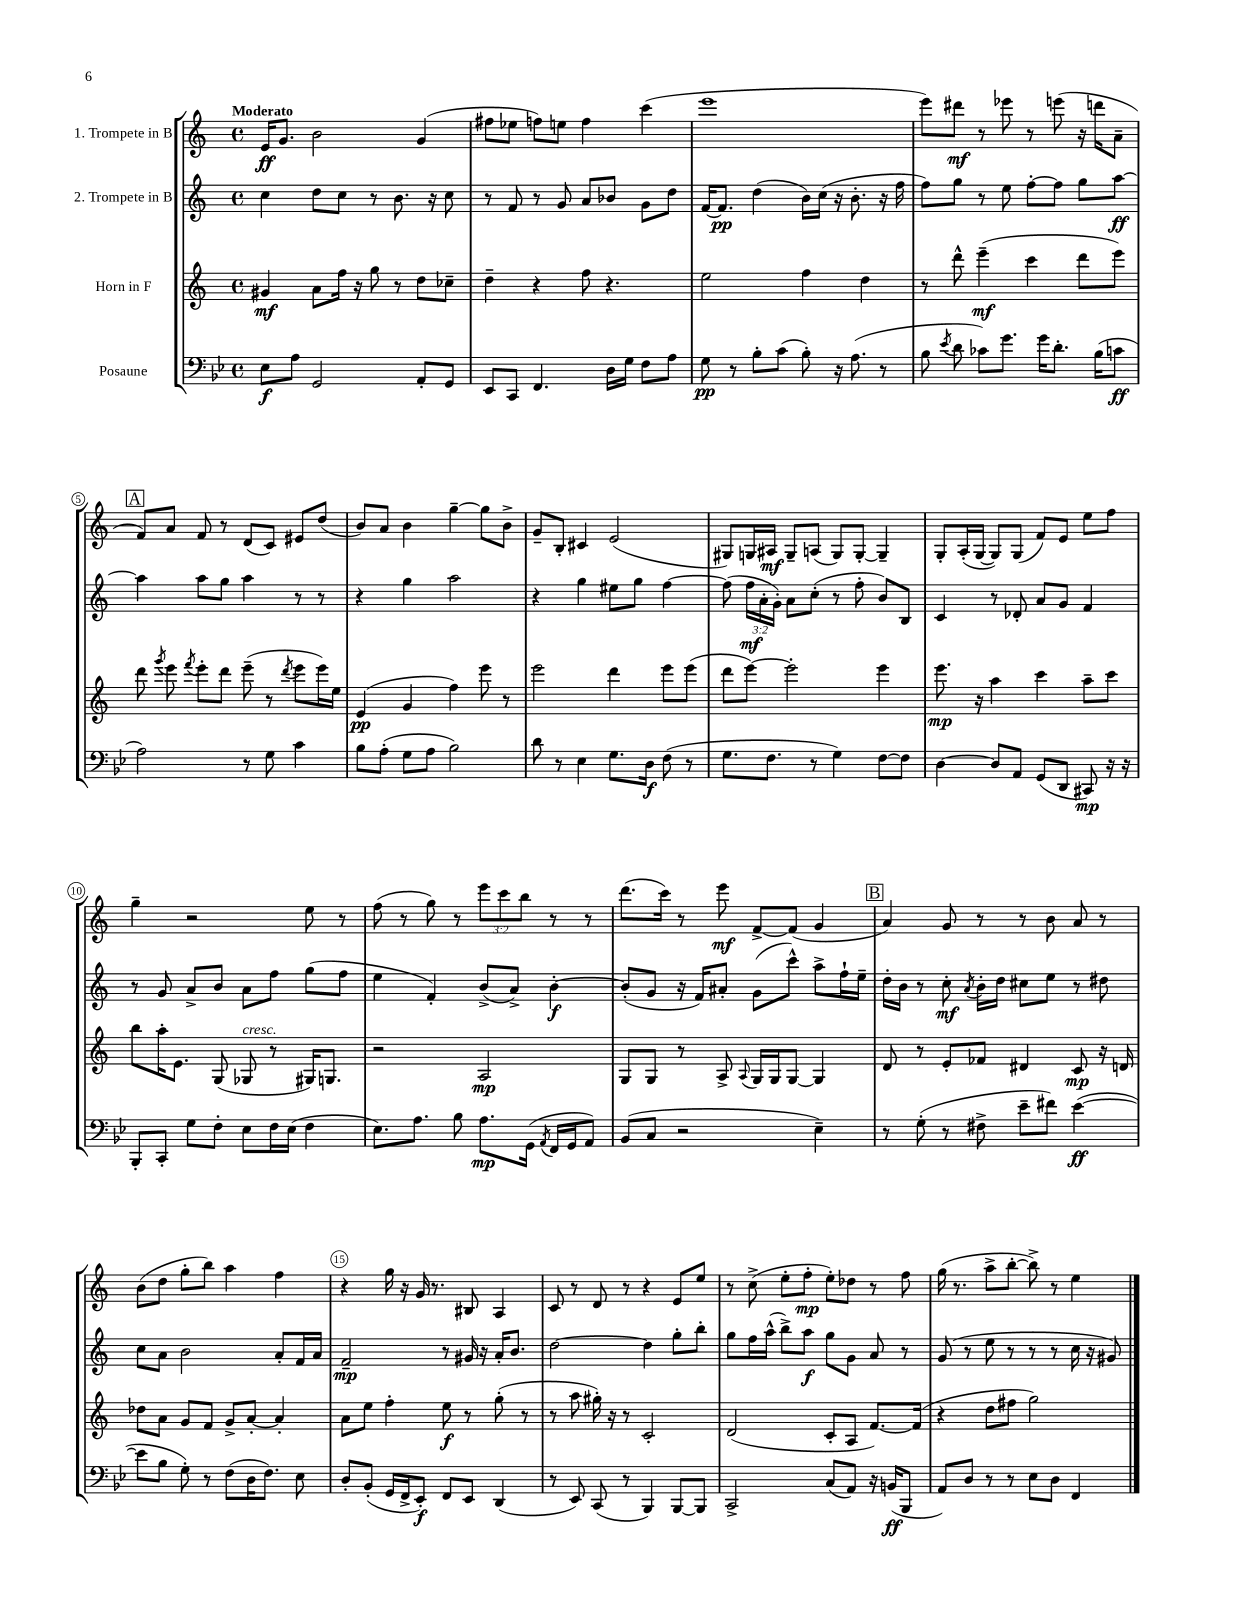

**kern	**kern	**kern	**kern
*staff4	*staff3	*staff2	*staff1
*clefF4	*clefG2	*clefG2	*clefG2
*k[b-e-]	*k[]	*k[]	*k[]
*M4/4	*M4/4	*M4/4	*M4/4
*met(c)	*met(c)	*met(c)	*met(c)
8E-\L	4g#/	4cc\	16e/LK
.	.	.	8.g/J
8A\J	.	.	.
2GG/	8a\L	8dd\L	2b\
.	16ff\Jk	8cc\J	.
.	16r	.	.
.	8gg\	8r	.
.	8r	8.b\	.
8AA'/L	8dd\L	.	(4g/
.	.	16r	.
8GG/J	8cc-~\J	8cc\	.
=	=	=	=
8EE-/L	4dd~\	8r	8ff#\L
8CC/J	.	8f/	8ee-\J
4.FF/	4r	8r	8ff\L)
.	.	8g/	8ee\J
.	8ff\	8a/L	4ff\
16D\LL	4.r	8b-/J	.
16G\JJ	.	.	.
8F\L	.	8g\L	(4ccc\
8A\J	.	8dd\J	.
=	=	=	=
8G\	2ee\	[16f/LK	1eee
.	.	8.f/]J	.
8r	.	.	.
8B-'\L	.	(4dd\	.
(8c\J	.	.	.
8B-'\)	4ff\	16b\LL)	.
.	.	(16cc\JJ	.
16r	.	16r	.
(8.A\	.	8.b'\	.
.	4dd\	.	.
8r	.	16r	.
.	.	16ff\	.
=	=	=	=
8B-\	8r	8ff\L)	8eee\L)
8qe-/	.	.	.
8d\	8ddd^^\	8gg\J	8ddd#\J
8c-\L)	(4eee~\	8r	8r
8.g\J	.	8ee\	8eee-\
.	4ccc\	[8ff'\L	8r
16g\LK	.	.	.
8.d'\J	.	8ff\]J	(8eee\
.	8ddd\L	8gg\L	16r
(16B-\LK	.	.	16ddd\LK
8c\J	8eee\J)	[8aa\J	8a~\J
=	=	=	=
2A\)	8ddd\	4aa\]	8f/L)
.	8qggg/	.	.
.	8eee\	.	8a/J
.	8qfff/	.	.
.	8eee'\L	8aa\L	8f/
.	8ddd\J	8gg\J	8r
8r	(8eee~\	4aa\	(8d/L
8G\	8r	.	8c/J)
.	8qddd/	.	.
4c\	8eee\L	8r	8e#/L
.	16eee\L)	8r	(8dd/J
.	16ee\JJ	.	.
=	=	=	=
8B-\L	(4e/	4r	8b/L)
(8A'\J	.	.	8a/J
8G\L	4g/	4gg\	4b\
8A\J	.	.	.
2B-\)	4ff\)	2aa\	[4gg~\
.	8eee\	.	8gg\]L
.	8r	.	8b^\J
=	=	=	=
8d\	2eee\	4r	8g~/L
8r	.	.	8B'/J
4E-\	.	4gg\	4c#/
8.G\L	4ddd\	8ee#\L	(2e/
.	.	8gg\J	.
16D\Jk	.	.	.
(8F\	8eee\L	[4ff\	.
8r	(8eee\J	.	.
=	=	=	=
8.G\L	8ddd\L	(8ff\]	8G#/L)
.	[8eee\J)	24ff\LL	16G/L
.	.	24a'\	.
8.F\J	.	.	16A#/JJ
.	.	24g'\JJ)	.
.	2eee'\]	8a\L	8G~/L
8r	.	(8cc'\J	(8A/J
4G\)	.	8r	8G/L)
.	.	8ff'\	[8G'/J
[8F\L	4eee\	8b/L)	4G~/]
8F\]J	.	8B/J	.
=	=	=	=
[4D\	8.eee\	4c/	8G'/L
.	.	.	(16A'/L
.	16r	.	[16G/JJ
8D/]L	4aa\	8r	8G/]L)
8AA/J	.	8d-'/	(8G/J
(8GG/L	4ccc\	8a/L	8f/L)
8DD/J	.	8g/J	8e/J
8CC#/)	8aa~\L	4f/	8ee\L
16r	8ccc\J	.	8ff\J
16r	.	.	.
=	=	=	=
8BBB-'/L	8bb\L	8r	4gg~\
8CC'/J	16aa'\K	8g/	.
.	8.e\J	.	.
8G\L	.	8a^/L	2r
8F'\J	(8G/	8b/J	.
8E-\L	8G-/	8a\L	.
16F\L	8r	8ff\J	.
(16E-\JJ	.	.	.
4F\	16G#/LK)	(8gg\L	8ee\
.	8.G/J	.	.
.	.	8ff\J	8r
=	=	=	=
8.E-\L)	2r	4ee\	(8ff\
.	.	.	8r
8.A\J	.	.	.
.	.	4f'/)	8gg\)
8B-\	.	.	8r
8.A\L	2A/	(8b^/L	12eee\L
.	.	.	12ccc\
.	.	8a^/J)	.
.	.	.	12bb\J
(16GG\Jk	.	.	.
8qAA/	.	.	.
16FF/LL	.	[4b'\	8r
16GG/J	.	.	.
8AA/J)	.	.	8r
=	=	=	=
(8BB-/L	8G/L	(8b'/]L	(8.ddd\L
8C/J	8G/J	8g/J	.
.	.	.	16ccc\Jk)
2r	8r	16r	8r
.	.	16f/LK)	.
.	8A^/	8a#'/J	8eee\
.	8qqA/	.	.
.	16G/LL	(8g\L	[8f^/L
.	16G/J	.	.
.	[8G/J	8ccc^^\J)	(8f/]J
4E-~\)	4G/]	8aa^\L	4g/
.	.	16ff`\L	.
.	.	16ee~\JJ	.
=	=	=	=
8r	8d/	16dd'\LL	4a/)
.	.	16b\JJ	.
(8G'\	8r	8r	.
8r	8e'/L	8cc'\	8g/
.	.	8qa/	.
8F#^\	8f-/J	16b'\LL	8r
.	.	16dd\JJ	.
8e-~\L	4d#/	8cc#\L	8r
8f#\J)	.	8ee\J	8b\
([4e-\	8c/	8r	8a/
.	16r	8dd#\	8r
.	16d/	.	.
=	=	=	=
8e-\]L	8dd-\L	8cc\L	(8b\L
8B-\J	8a\J	8a\J	8dd\J
8G'\)	8g/L	2b\	8gg'\L
8r	8f/J	.	8bb\J)
(8F\L	8g^/L	.	4aa\
16D\K	[8a'/J	.	.
8.F\J)	.	.	.
.	4a'/]	8a'/L	4ff\
8E-\	.	16f/L	.
.	.	16a/JJ	.
=	=	=	=
8D'/L	8a\L	2f~/	4r
(8BB-'/J	8ee\J	.	.
16GG/LL	4ff'\	.	16gg\
16FF^/J	.	.	16r
8EE-'/J)	.	.	16g/
.	.	.	8.r
8FF/L	8ee\	8r	.
8EE-/J	8r	16g#/	8B#/
.	.	16r	.
(4DD/	(8gg'\	16a'/LK	4A/
.	.	8.b/J	.
.	8r	.	.
=	=	=	=
8r	8r	[2dd\	8c/
8EE-/)	8aa\	.	8r
(8CC/	16gg#'\)	.	8d/
.	16r	.	.
8r	8r	.	8r
4BBB-/)	2c'/	4dd\]	4r
[8BBB-/L	.	8gg'\L	8e/L
8BBB-/]J	.	8bb'\J	8ee/J
=	=	=	=
2CC^/	(2d/	8gg\L	8r
.	.	16ff\L	(8cc^\
.	.	(16aa^^\JJ	.
.	.	8bb^\L)	8ee'\L
.	.	8aa\J	8ff'\J
(8C/L	8c'/L	8gg\L	8ee'\L)
8AA/J)	8A/J	8g\J	8dd-\J
16r	[8.f/L)	8a/	8r
(16BB/LK	.	.	.
8BBB-/J	.	8r	8ff\
.	(16f/]Jk	.	.
=	=	=	=
8AA/L)	4r	(8g/	(16gg\
.	.	.	8.r
8D/J	.	8r	.
8r	8dd\L	8ee\	8aa^\L
8r	8ff#\J	8r	[8bb'\J
8E-\L	2gg\)	8r	8bb^\])
8D\J	.	8r	8r
4FF/	.	16cc\	4ee\
.	.	16r	.
.	.	8g#/)	.
==	==	==	==
*-	*-	*-	*-
